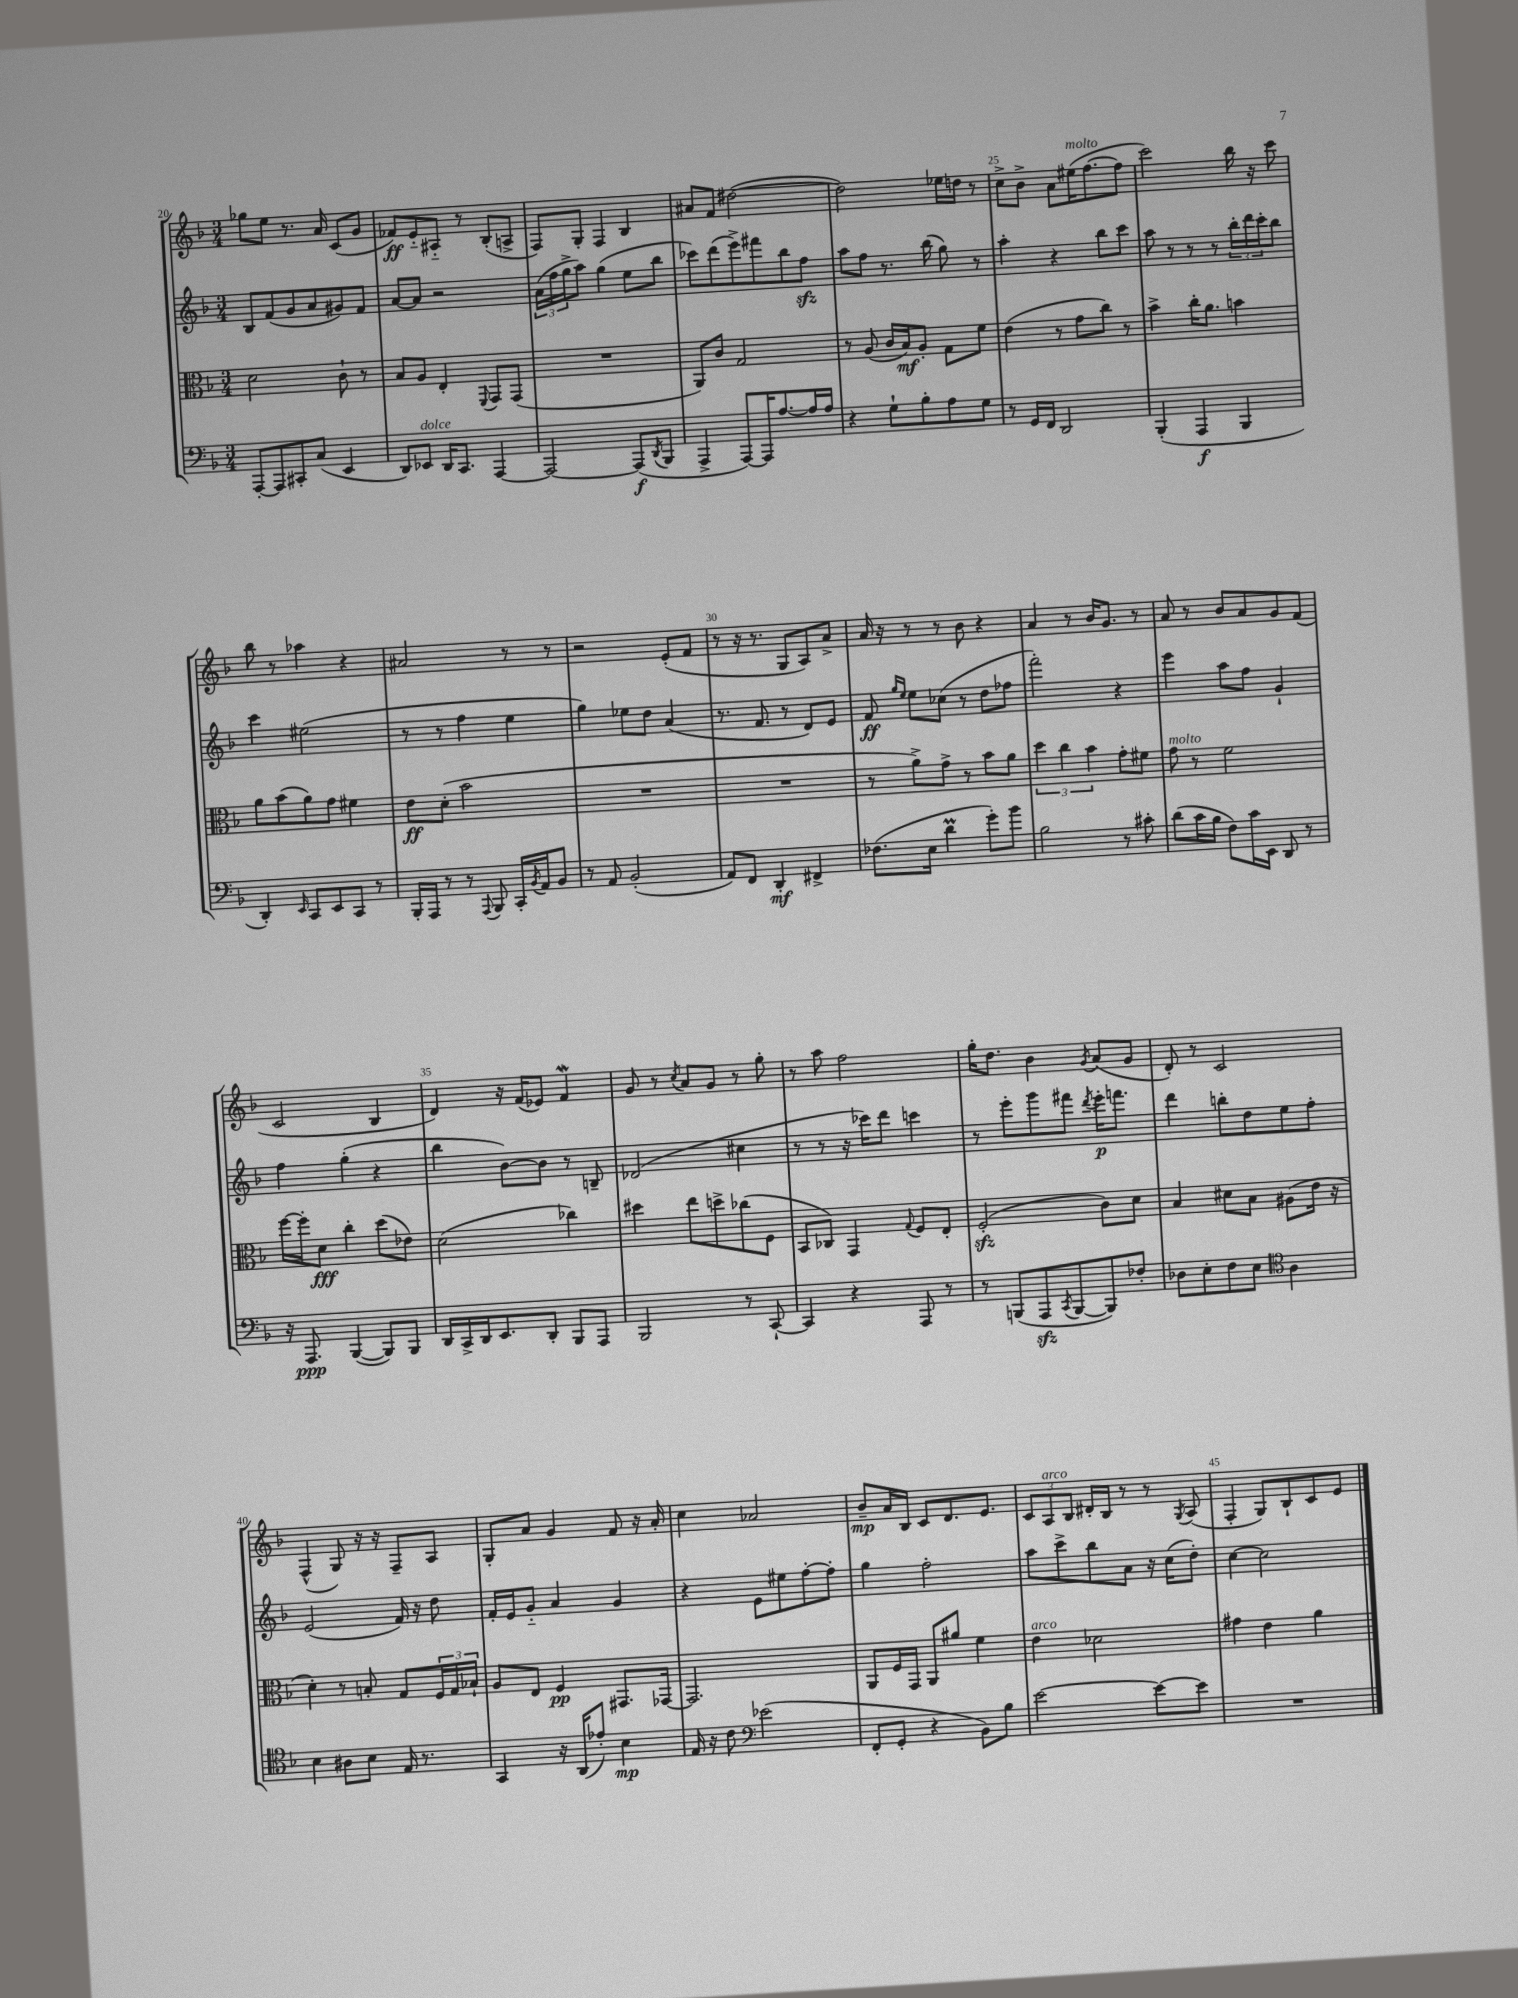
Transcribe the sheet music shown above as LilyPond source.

<<
\new StaffGroup <<
\new Staff = "s0" {
    \clef treble \key f \major \numericTimeSignature \time 3/4
    ges''8 e''8 r8. a'16 c'8( g'8 |
    fes'8\ff) e'8-_ ais8-_ r8 bes8-.( a8-> |
    f8) g8-. f4 bes4 |
    ais'8 f'8 dis''2~( |
    dis''2) ees''16 d''16 r8 |
    c''8-> bes'8-> a'8 eis''16^\markup { \italic "molto" }( f''8.~ f''8 |
    c'''2) bes''16 r16 c'''8 |
    bes''8 r8 aes''4 r4 |
    ais'2 r8 r8 |
    r2 e'8-.( f'8 |
    r8 r16 r8. g8 a8) a'8-> |
    a'16 r16 r8 r8 bes'8 r4 |
    a'4 r8 bes'16 g'8. r8 |
    a'8 r8 bes'8 a'8 g'8 f'8( |
    c'2 bes4 |
    d'4) r16 f'16( ees'8) f'4\mordent |
    g'8 r8 \acciaccatura { c''8 } a'8 g'8 r8 g''8-. |
    r8 a''8 f''2 |
    g''16-. d''8. bes'4 \acciaccatura { g'8 } a'8( g'8 |
    d'8-.) r8 c'2 |
    f4-^( g8) r16 r16 f8-- a8 |
    g8-. a'8 g'4 f'8 r16 a'16-. |
    c''4 aes'2 |
    bes'8--\mp a'16 bes16 c'8 d'8. e'8. |
    \tuplet 3/2 { c'8 a8^\markup { \italic "arco" } bes8 } dis'16-. bes16 r8 r8 \acciaccatura { g8 } a8( |
    f4-. g8) bes8-! c'8 e'8 \bar "|." |
}
\new Staff = "s1" {
    \clef treble \key f \major \numericTimeSignature \time 3/4
    bes8 f'8( g'8 a'8 gis'8) f'8 |
    a'8~ a'8 r2 |
    \tuplet 3/2 { a'16( f''16 g''16-> } a''8) g''4( e''8 bes''8 |
    ces'''8) d'''8( e'''8->) fis'''8 bes''8 f''8\sfz |
    a''8 f''8 r8. bes''16( g''8) r8 |
    a''4-. r4 bes''8 c'''8 |
    a''8 r8 r8 r8 \tuplet 3/2 { bes''16-. d'''16 c'''16-. } bes''8 |
    c'''4 eis''2( |
    r8 r8 f''4 e''4 |
    g''4) ees''8 d''8 a'4( |
    r8. f'8. r8 d'8) e'8 |
    f'8\ff \grace { g''16 e''16 } e''8 ces''8( r8 d''8 fes''8 |
    f'''2-.) r4 |
    e'''4 a''8 f''8 g'4-! |
    f''4 g''4-.( r4 |
    bes''4 bes'8~) bes'8 r8 b8-- |
    des'2( cis''4 |
    r8 r8 r16 ces'''16) d'''8 c'''4 |
    r8 e'''8-. g'''8 fis'''8 \acciaccatura { d'''8 } e'''16-.\p f'''8. |
    d'''4 b''8-. d''8 e''8 f''8-. |
    e'2( f'16) r16 d''8 |
    f'16-. e'16 g'8-_ a'4 g'4 |
    r4 e'8 eis''8 f''8~-. f''8-. |
    g''4 f''2-. |
    a''8 c'''8-> bes''8 a'8 r16 c''16( d''8-.) |
    c''4~ c''2 \bar "|." |
}
\new Staff = "s2" {
    \clef alto \key f \major \numericTimeSignature \time 3/4
    d'2 c'8-! r8 |
    bes8 a8 e4-. \appoggiatura { f,8 } g,8 g,8( |
    R2. |
    a,8) c'8 g2 |
    r8 a8( c'16 bes16\mf) a8-. g8 f'8 |
    e'4( r8 g'8 c''8) r8 |
    bes'4-> c''16-. a'8. b'4 |
    a'8 bes'8( a'8) g'8 fis'4 |
    e'8\ff d'8-.( bes'2 |
    R2. |
    R2. |
    r8 a'8->) g'8-> r8 bes'8 a'8 |
    \tuplet 3/2 { d''4 c''4 bes'4 } g'8-. fis'8 |
    g'8^\markup { \italic "molto" } r8 f'2 |
    f''16~ f''16-. d'8\fff c''4-. d''8( ees'8) |
    d'2( ces''4) |
    dis''4 e''8 d''8-> ces''8( f8 |
    bes,8 ces8) g,4 \appoggiatura { g8 } f8 e8-. |
    f2-.\sfz( c'8) d'8 |
    bes4 dis'8 bes8 ais8( e'16 r16 |
    d'4-.) r8 b8-. g8 \tuplet 3/2 { f16 g16 bes16-! } |
    a8 e8 f4\pp gis,8. ges,16~ |
    ges,2. |
    a,8 f16 g,16 a,8 ais'8 f'4 |
    e'4^\markup { \italic "arco" } des'2 |
    gis'4 e'4 a'4 \bar "|." |
}
\new Staff = "s3" {
    \clef bass \key f \major \numericTimeSignature \time 3/4
    a,,8~-. a,,8 cis,8-. c8( e,4 |
    d,8) ees,8^\markup { \italic "dolce" } d,16 c,8. a,,4~ |
    a,,2~ a,,8\f( \acciaccatura { d,8 } bes,,8 |
    a,,4-> a,,8~) a,,16 a8.~ a16 a16 |
    r4 g8-! bes8-. a8 g8 |
    r8 g,16 f,16 d,2 |
    bes,,4-.( a,,4\f bes,,4 |
    d,4-.) \grace { e,16 } c,8 e,8 c,8 r8 |
    bes,,16-. a,,16 r8 r8 \appoggiatura { a,,8 } bes,,8 c,16-. \acciaccatura { bes,8 } a,16 bes,8 |
    r8 a,8 bes,2-.( |
    a,8) f,8 d,4-.\mf fis,4-> |
    fes8.( e16 d'4\prall g'8-.) bes'8 |
    bes2 r8 cis'8-. |
    d'8( c'16 bes16 f8) c'16 e,16 d,8 r8 |
    r16 a,,8.\ppp bes,,4~( bes,,8) bes,,8 |
    d,16 c,16-> d,16 e,8. d,8-. bes,,8 a,,8 |
    bes,,2 r8 c,8~-! |
    c,4 r4 a,,8 r8 |
    r8 b,,8( a,,8\sfz \acciaccatura { c,8 } b,,8~ b,,8) fes8-. |
    des8 e8-. f8 e8 \clef tenor a4 |
    bes4 ais8 bes8 e16 r8. |
    g,4 r16 a,16( ees'8-.) bes4\mp |
    e16 r16 c'8 \clef bass ees'2( |
    f,8-. g,8-. r4 bes,8) bes8 |
    e'2~ e'8~ e'8 |
    R2. \bar "|." |
}
>>
>>
\layout { \context { \Score currentBarNumber = #20 \override BarNumber.break-visibility = ##(#f #t #t) barNumberVisibility = #(every-nth-bar-number-visible 5) } }
